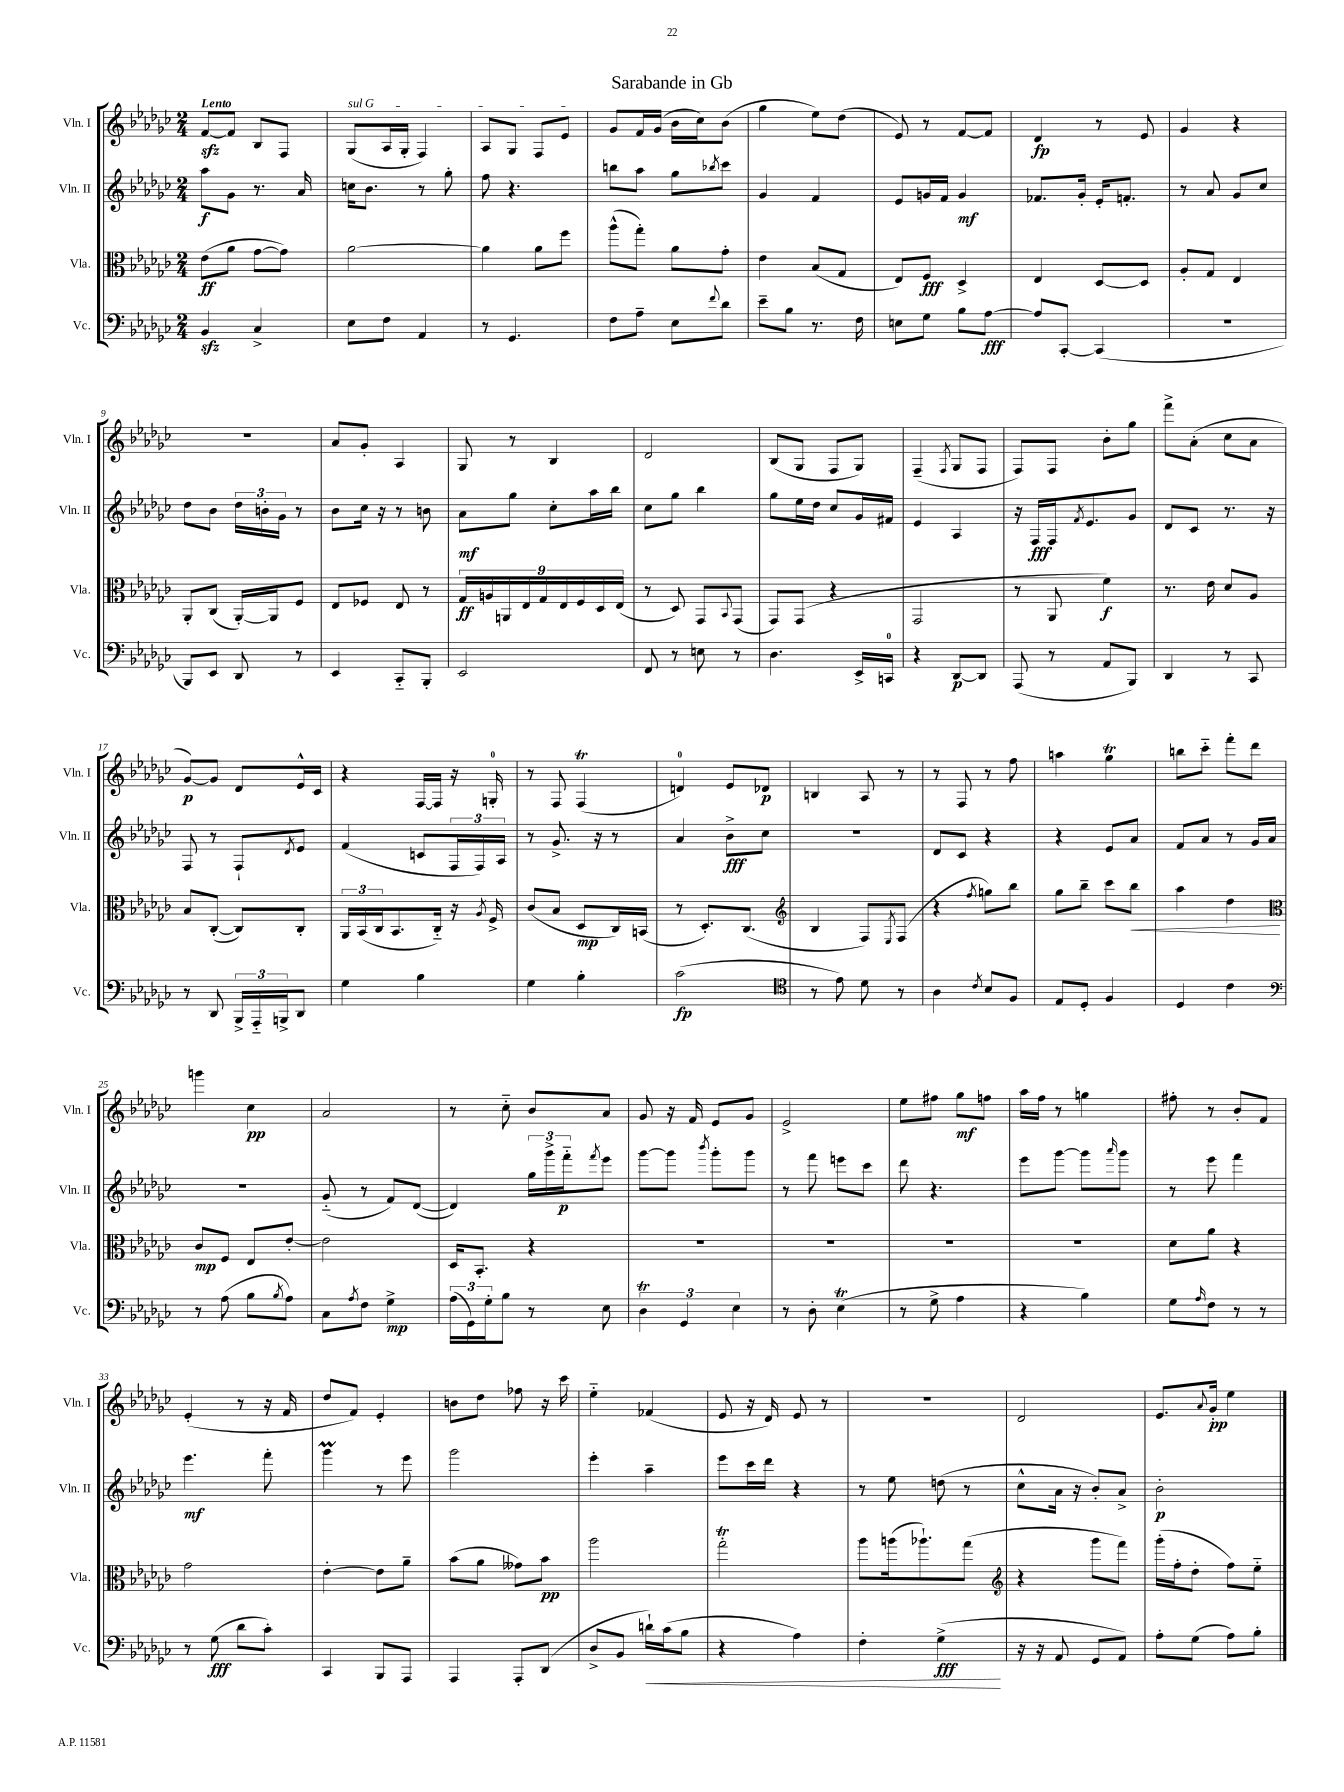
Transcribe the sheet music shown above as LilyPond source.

\header { title = "Sarabande in Gb" }
<<
\new StaffGroup <<
\new Staff = "s0" \with { instrumentName = "Vln. I" shortInstrumentName = "Vln. I" } {
    \clef treble \key ges \major \numericTimeSignature \time 2/4 \tempo "Lento"
    f'8~\sfz f'8 bes8 f8 |
    \once \override TextSpanner.bound-details.left.text = \markup { \italic "sul G" } ges8\startTextSpan( aes16 ges16-. f4) |
    aes8 ges8 f8 ees'8\stopTextSpan |
    ges'8 f'16 ges'16( bes'16 ces''16) bes'8( |
    ges''4 ees''8) des''8( |
    ees'8) r8 f'8~ f'8 |
    des'4\fp r8 ees'8 |
    ges'4 r4 |
    r2 |
    aes'8 ges'8-. aes4 |
    ges8 r8 bes4 |
    des'2 |
    bes8( ges8 f8 ges8) |
    f4--( \acciaccatura { f8 } ges8 f8 |
    f8) f8 bes'8-. ges''8 |
    f'''8-> aes'8-.( ces''8 aes'8 |
    ges'8~\p) ges'8 des'8 ees'16-^ ces'16 |
    r4 f16~ f16 r16 g16-0-. |
    r8 f8 f4\trill( |
    d'4-0) ees'8 des'8\p |
    b4 aes8 r8 |
    r8 f8 r8 f''8 |
    a''4 ges''4\trill |
    b''8 ces'''8-_ f'''8-. des'''8 |
    g'''4 ces''4\pp |
    aes'2 |
    r8 ces''8-_ bes'8 aes'8 |
    ges'8 r16 f'16 ees'8 ges'8 |
    ees'2-> |
    ees''8 fis''8 ges''8\mf f''8 |
    aes''16 f''16 r8 g''4 |
    fis''8-. r8 bes'8-. f'8 |
    ees'4-.( r8 r16 f'16 |
    des''8 f'8) ees'4-. |
    b'8 des''8 fes''8 r16 ces'''16 |
    ees''4-_ fes'4( |
    ees'8 r16 des'16) ees'8 r8 |
    R2 |
    des'2 |
    ees'8. \appoggiatura { aes'8 } ges'16-.\pp ees''4 \bar "|." |
}
\new Staff = "s1" \with { instrumentName = "Vln. II" shortInstrumentName = "Vln. II" } {
    \clef treble \key ges \major \numericTimeSignature \time 2/4
    aes''8\f ges'8 r8. aes'16 |
    c''16 bes'8. r8 ges''8-. |
    f''8 r4. |
    b''8 aes''8 ges''8 \acciaccatura { bes''8 } ces'''8 |
    ges'4 f'4 |
    ees'8 g'16 f'16 g'4\mf |
    fes'8. ges'16-. ees'16-. f'8.-. |
    r8 aes'8 ges'8 ces''8 |
    des''8 bes'8 \tuplet 3/2 { des''16 b'16-. ges'16 } r8 |
    bes'8 ces''16 r16 r8 b'8 |
    aes'8\mf ges''8 ces''8-. aes''16 bes''16 |
    ces''8 ges''8 bes''4 |
    ges''8 ees''16 des''16 ces''8 ges'16 fis'16 |
    ees'4 aes4 |
    r16 f16\fff f16 \acciaccatura { f'8 } ees'8. ges'8 |
    des'8 ces'8 r8. r16 |
    f8 r8 f8-! \acciaccatura { des'8 } ees'8 |
    f'4( c'8 \tuplet 3/2 { f16 f16) aes16 } |
    r8 ges'8.-> r16 r8 |
    aes'4 bes'8->\fff ces''8 |
    R2 |
    des'8 ces'8 r4 |
    r4 ees'8 aes'8 |
    f'8 aes'8 r8 ges'16 aes'16 |
    R2 |
    ges'8-_( r8 f'8) des'8~( |
    des'4) \tuplet 3/2 { ges''16 ges'''16-> f'''16-_\p } \acciaccatura { f'''8 } ees'''8 |
    ges'''8~ ges'''8 \acciaccatura { bes'''8 } ges'''8-. ges'''8 |
    r8 f'''8 e'''8 ces'''8 |
    des'''8 r4. |
    ees'''8 ges'''8~ ges'''8 \grace { aes'''16 } ges'''8 |
    r8 ees'''8 f'''4 |
    ees'''4.\mf f'''8-. |
    ges'''4\prall r8 ees'''8 |
    ges'''2 |
    ees'''4-. aes''4-- |
    ees'''8 ces'''16 des'''16 r4 |
    r8 ees''8 d''8( r8 |
    ces''8-^ aes'16 r16 bes'8-.) aes'8-> |
    bes'2-.\p \bar "|." |
}
\new Staff = "s2" \with { instrumentName = "Vla." shortInstrumentName = "Vla." } {
    \clef alto \key ges \major \numericTimeSignature \time 2/4
    ees'8\ff( aes'8 ges'8~ ges'8) |
    aes'2~ |
    aes'4 aes'8 f''8 |
    aes''8-^( ges''8-.) aes'8 ges'8-. |
    ees'4 bes8( ges8 |
    ees8) f8\fff des4-> |
    ees4 des8~ des8 |
    aes8-. ges8 ees4 |
    aes,8-. ces8( aes,16~-.) aes,16 f8 |
    ees8 fes8 ees8 r8 |
    \tuplet 9/8 { ges16\ff a16 a,16 ees16 ges16 ees16 f16 des16 ees16( } |
    r8 des8) ges,8 \appoggiatura { bes,8 } ges,8( |
    ges,8) ges,8( r4 |
    ges,2 |
    r8 aes,8 f'4\f) |
    r8. ees'16 des'8 aes8 |
    bes8 ces8~-.( ces8) ces8-. |
    \tuplet 3/2 { aes,16 bes,16( ces16 } bes,8. ces16-_) r16 \acciaccatura { aes8 } f16-> |
    ces'8( bes8 des8\mp ces16) b,16( |
    r8 des8.-.) ces8.( |
    \clef treble bes4 f8) \acciaccatura { ees8 } f8( |
    r4 \acciaccatura { f''8 } g''8) bes''8 |
    ges''8 bes''8-- ces'''8 bes''8\< |
    aes''4 des''4\! |
    \clef alto ces'8\mp f8 ees8 ees'8~-. |
    ees'2 |
    des16 bes,8.-. r4 |
    R2 |
    R2 |
    R2 |
    R2 |
    des'8 aes'8 r4 |
    ges'2 |
    ees'4~-. ees'8 aes'8-- |
    bes'8( aes'8 geses'8) bes'8\pp |
    aes''2 |
    ges''2-.\trill |
    aes''8 a''16( aes''8.-!) ges''8( |
    \clef treble r4 ges'''8 f'''8) |
    ges'''16-.( f''16-. des''8-. f''8) ees''8-_ \bar "|." |
}
\new Staff = "s3" \with { instrumentName = "Vc." shortInstrumentName = "Vc." } {
    \clef bass \key ges \major \numericTimeSignature \time 2/4
    bes,4\sfz ces4-> |
    ees8 f8 aes,4 |
    r8 ges,4. |
    f8 aes8-- ees8 \appoggiatura { f'8 } des'8 |
    ees'8-- bes8 r8. f16 |
    e8 ges8 bes8 aes8~\fff |
    aes8 ces,8~-. ces,4( |
    r2 |
    bes,,8) ees,8 des,8 r8 |
    ees,4 ces,8-_ bes,,8-. |
    ees,2 |
    f,8 r8 e8 r8 |
    des4. ees,16-> c,16-0 |
    r4 des,8~\p des,8 |
    aes,,8( r8 aes,8 bes,,8) |
    des,4 r8 ces,8 |
    r8 des,8 \tuplet 3/2 { bes,,16-> aes,,16-_ b,,16-> } des,8 |
    ges4 bes4 |
    ges4 bes4-. |
    ces'2\fp( |
    \clef tenor r8 ees'8) des'8 r8 |
    aes4 \acciaccatura { ces'8 } bes8 f8 |
    ees8 des8-. f4 |
    des4 ces'4 |
    \clef bass r8 aes8( bes8 \acciaccatura { bes8 } aes8) |
    ces8 \acciaccatura { aes8 } f8 ges4->\mp |
    \tuplet 3/2 { aes16( ges,16) ges16-. } bes8 r8 ees8 |
    \tuplet 3/2 { des4\trill ges,4 ees4 } |
    r8 des8-. ees4\trill( |
    r8 ges8-> aes4 |
    r4 bes4) |
    ges8 \grace { aes16 } f8 r8 r8 |
    r8 ges8\fff( des'8 ces'8-.) |
    ces,4 bes,,8 aes,,8 |
    aes,,4 aes,,8-. des,8( |
    des8-> bes,8 d'16-!\<) ces'16( bes8 |
    r4 aes4) |
    f4-. ges4->\fff\!( |
    r16 r16 aes,8 ges,8 aes,8) |
    aes8-. ges8( aes8) bes8-. \bar "|." |
}
>>
>>
